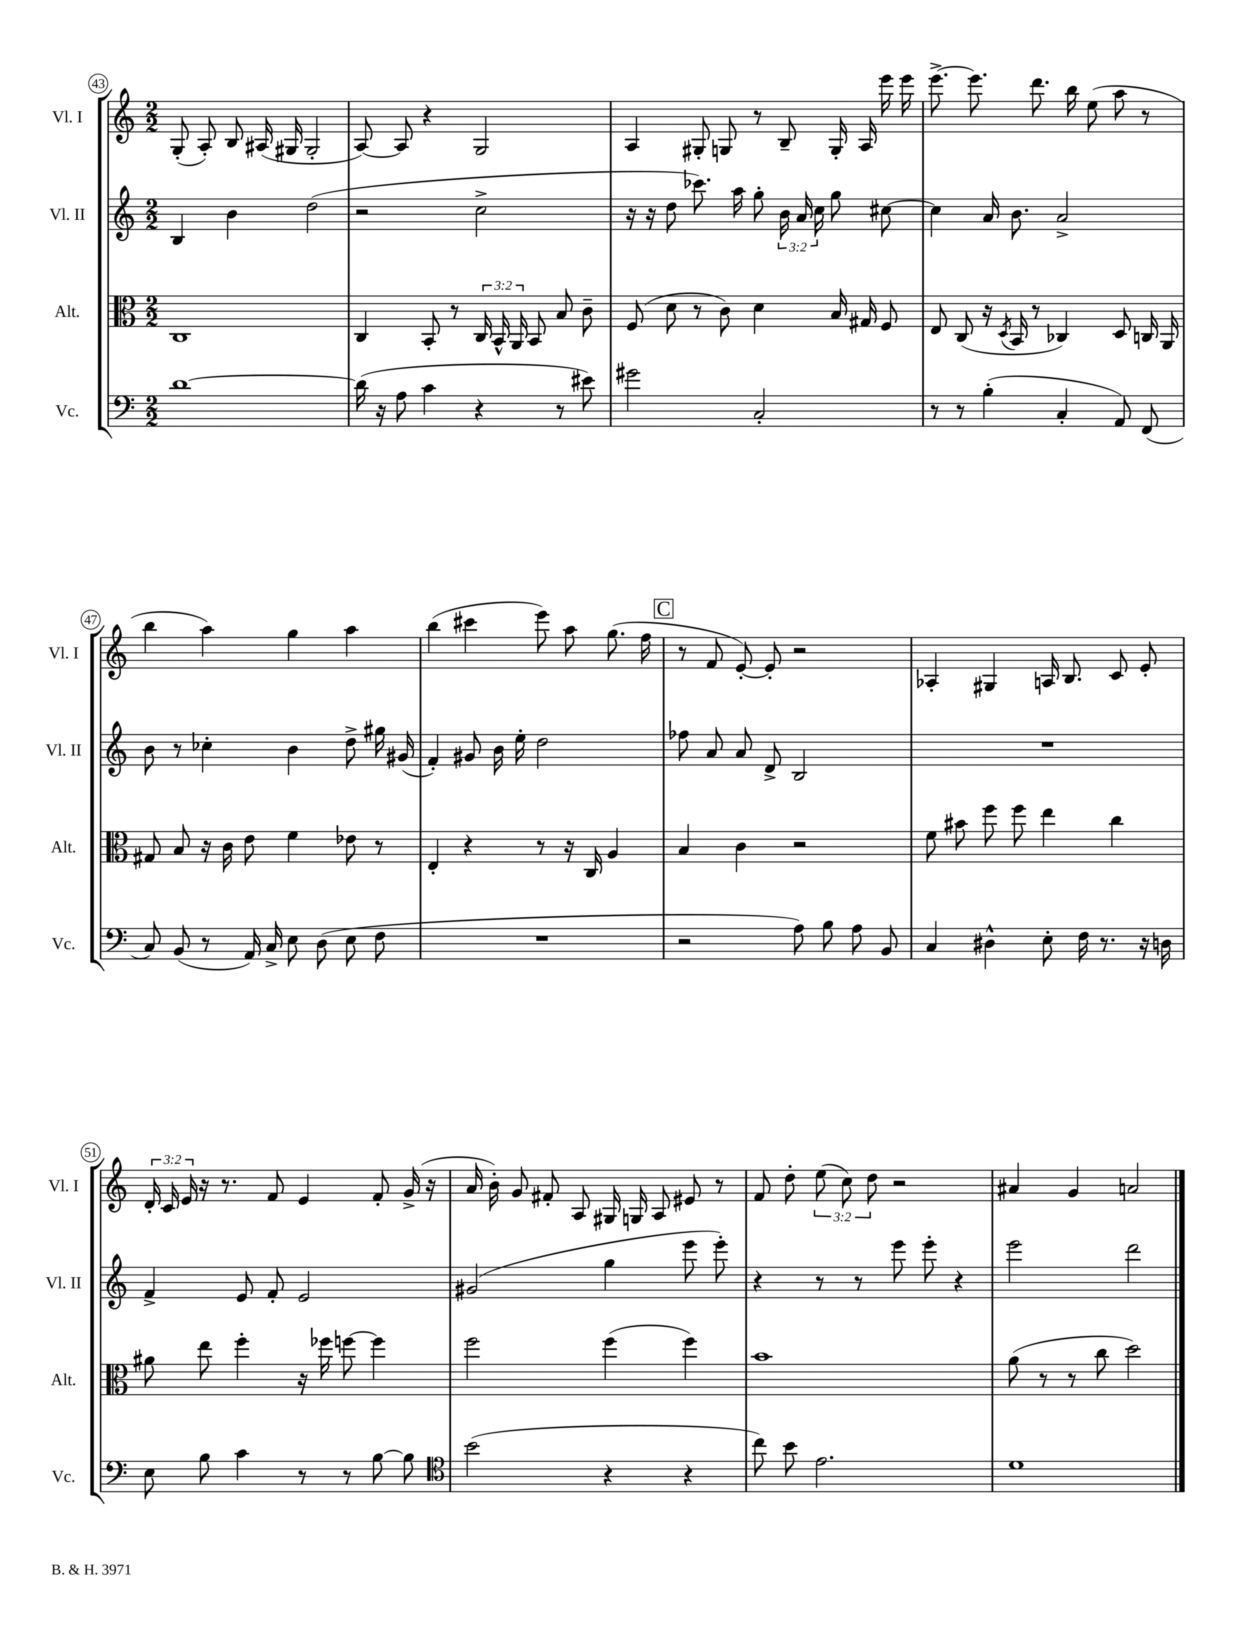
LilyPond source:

<<
\new StaffGroup <<
\new Staff = "s0" \with { instrumentName = "Vl. I" shortInstrumentName = "Vl. I" } {
    \clef treble \key c \major \numericTimeSignature \time 2/2 \override Staff.TupletNumber.text = #tuplet-number::calc-fraction-text
    \autoBeamOff g8-.( a8-.) b8 ais16( gis16 gis2-. |
    a8~) a8 r4 g2 |
    a4 gis8-. g8 r8 b8-- g16-. a16 e'''16 e'''16 |
    e'''8.~-> e'''8. d'''8. b''16 e''8( a''8 r8 |
    b''4 a''4) g''4 a''4 |
    b''4( cis'''4 e'''8) a''8 g''8.( f''16 |
    \mark \markup { \box "C" } r8 f'8 e'8~-.) e'8-. r2 |
    aes4-. gis4 a16 b8. c'8 e'8-. |
    \tuplet 3/2 { d'16-. c'16 e'16 } r16 r8. f'8 e'4 f'8-. g'16->( r16 |
    a'16 b'16-.) g'8 fis'8-. a8 gis16 g16 a8 eis'8 r8 |
    f'8 d''8-. \tuplet 3/2 { e''8( c''8) d''8 } r2 |
    ais'4 g'4 a'2 \bar "|." |
}
\new Staff = "s1" \with { instrumentName = "Vl. II" shortInstrumentName = "Vl. II" } {
    \clef treble \key c \major \numericTimeSignature \time 2/2 \override Staff.TupletNumber.text = #tuplet-number::calc-fraction-text
    \autoBeamOff b4 b'4 d''2( |
    r2 c''2-> |
    r16 r16 d''8 ces'''8.) a''16 g''8-. \tuplet 3/2 { b'16 a'16 c''16 } g''8 cis''8~ |
    cis''4 a'16 b'8. a'2-> |
    b'8 r8 ces''4-. b'4 d''8-> gis''16 gis'16( |
    f'4-.) gis'8 b'16 e''16-. d''2 |
    \mark \markup { \box "C" } fes''8 a'8 a'8 d'8-> b2 |
    R1 |
    f'4-> e'8 f'8-. e'2 |
    gis'2( g''4 e'''8 e'''8-.) |
    r4 r8 r8 e'''8 e'''8-. r4 |
    e'''2 d'''2 \bar "|." |
}
\new Staff = "s2" \with { instrumentName = "Alt." shortInstrumentName = "Alt." } {
    \clef alto \key c \major \numericTimeSignature \time 2/2 \override Staff.TupletNumber.text = #tuplet-number::calc-fraction-text
    \autoBeamOff c1 |
    c4 b,8-. r8 \tuplet 3/2 { c16 b,16-^ a,16 } b,8 b8 c'8-- |
    f8( d'8 r8 c'8) d'4 b16 gis16 f8 |
    e8 c8( r16 \acciaccatura { d8 } b,16 r8 ces4) d8 c16 a,16 |
    gis8 b8 r16 c'16 e'8 f'4 ees'8 r8 |
    e4-. r4 r8 r16 c16 a4 |
    \mark \markup { \box "C" } b4 c'4 r2 |
    f'8 bis'8 f''8 f''8 e''4 c''4 |
    ais'8 e''8 f''4-. r16 fes''16 f''8~ f''4 |
    f''2 f''4( f''4) |
    b'1 |
    a'8( r8 r8 c''8 d''2) \bar "|." |
}
\new Staff = "s3" \with { instrumentName = "Vc." shortInstrumentName = "Vc." } {
    \clef bass \key c \major \numericTimeSignature \time 2/2
    \autoBeamOff d'1~ |
    d'16( r16 a8 c'4 r4 r8 eis'8) |
    gis'2 c2-. |
    r8 r8 b4-.( c4-. a,8) f,8( |
    c8) b,8( r8 a,16) c16-> e8 d8( e8 f8 |
    R1 |
    \mark \markup { \box "C" } r2 a8) b8 a8 b,8 |
    c4 dis4-^ e8-. f16 r8. r16 d16 |
    e8 b8 c'4 r8 r8 b8~ b8 |
    \clef tenor b'2( r4 r4 |
    c''8) b'8 e'2. |
    d'1 \bar "|." |
}
>>
>>
\layout { \context { \Score currentBarNumber = #43 \override BarNumber.stencil = #(make-stencil-circler 0.1 0.3 ly:text-interface::print) } }
